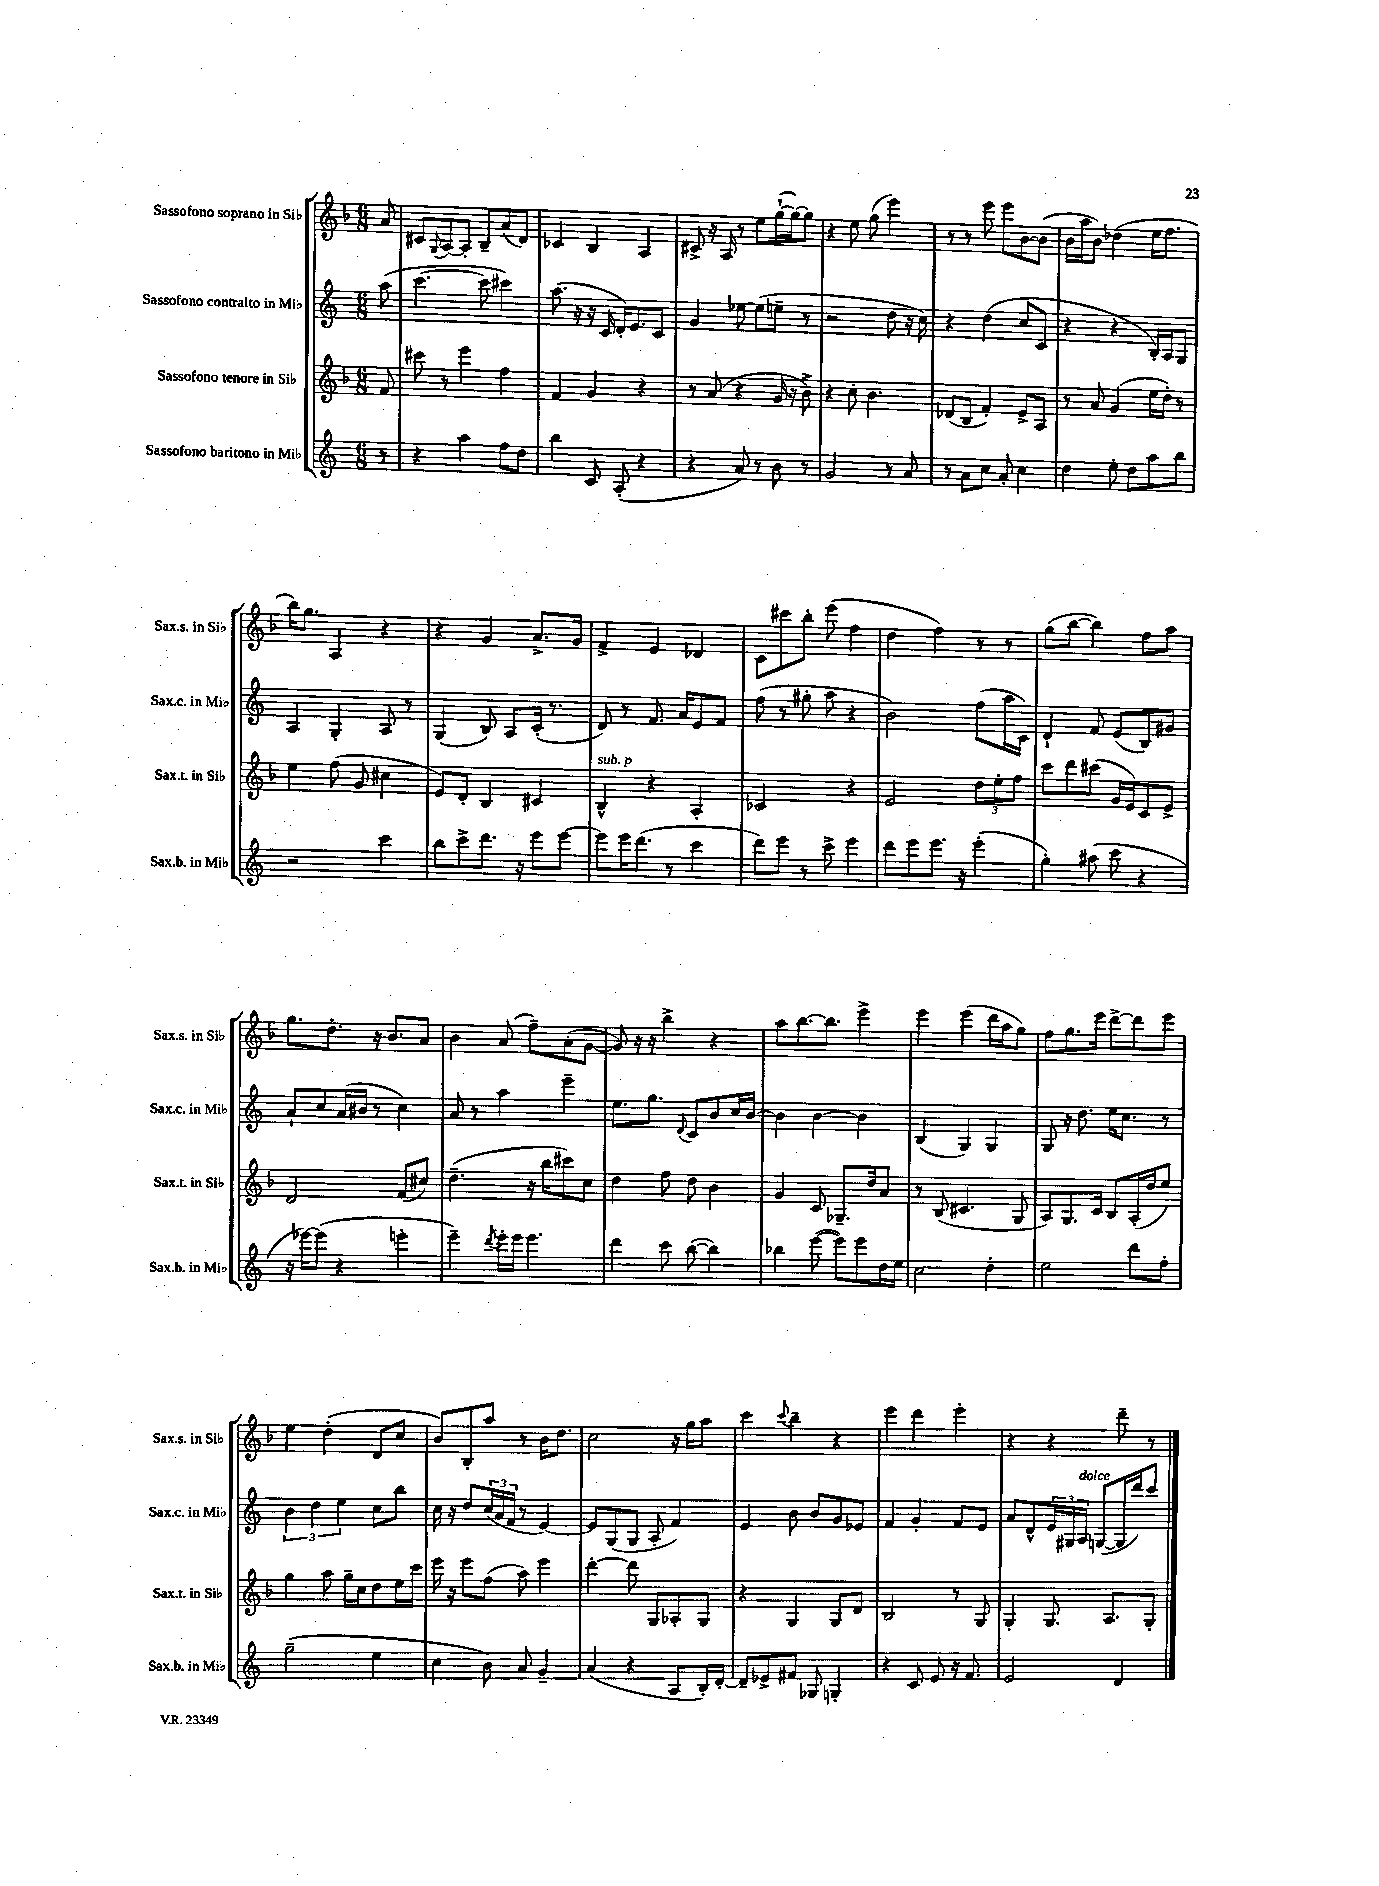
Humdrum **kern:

**kern	**kern	**kern	**kern
*staff4	*staff3	*staff2	*staff1
*clefG2	*clefG2	*clefG2	*clefG2
*k[]	*k[b-]	*k[]	*k[b-]
*M6/8	*M6/8	*M6/8	*M6/8
8r	8f	(8aa	8a
=	=	=	=
4r	8ccc#	[4.ccc	8c#
.	.	.	8qqG
.	8r	.	[8A
4aa	4eee	.	8A']
.	.	8ccc]	8B-~
8ff	4ff	4ccc#)	(8a
8dd	.	.	8d)
=	=	=	=
4bb	4f	(8.aa	4c-
.	.	16r	.
8c	4g	16r	4B-
.	.	16c	.
(8A'	.	16d')	.
.	.	8.e	.
4r	4r	.	4A
.	.	8c	.
=	=	=	=
4r	8r	4g	8c#^
.	(8a	.	16r
.	.	.	16A
8a)	4r	[8ee-	8r
8r	.	(8ee-]	8ee
8b	16g	8ee~	([16gg`
.	16r	.	16gg_)
8r	8b-^)	8r	8gg]
=	=	=	=
2g	4r	2r	4r
.	8cc'	.	8ee
.	4.b-	.	(8gg
8r	.	8dd	4eee)
8a	.	16r	.
.	.	16cc)	.
=	=	=	=
8r	(8d-	4r	8r
8a	8B-	.	8r
8cc	4f')	(4dd	8eee
8a'	.	.	8eee
4cc	8e^	8cc	[8b-
.	8A	8c	(8b-]
=	=	=	=
4dd	8r	4r	16b-
.	.	.	16aa
.	8a	.	8b-)
8ee'	(4g	4r	(4dd-
8dd	.	.	.
8aa	16ee	16B')	16ee
.	16dd')	16A	8.ff
8bb	8r	8G	.
=	=	=	=
2r	4ee	4A	16bb-)
.	.	.	8.gg
.	(8ff	4G'	4A
.	8g	.	.
4ccc	4cc#	8A	4r
.	.	8r	.
=	=	=	=
8bb	8e)	(4G	4r
8ccc^	8d'	.	.
8.ddd	4B-	8B)	4g
.	.	8A	.
16r	.	.	.
8eee	4c#	(16c'	8.a^
.	.	8.r	.
[8eee	.	.	.
.	.	.	16g
=	=	=	=
8eee]	4B-^^	8d)	4f^
16eee	.	8r	.
(8.ddd	.	.	.
.	4r	8.f	4e
8r	.	.	.
.	.	16a	.
4ccc	4A'	8e	4d-
.	.	8f	.
=	=	=	=
8ddd)	2c-	(8ff	8c
8eee	.	8r	8ccc#
8r	.	8gg#'	8bb-'
8ccc^	.	8aa	(8eee
4eee	4r	4r	4ff
=	=	=	=
8ddd	2e	2b)	4dd
8eee	.	.	.
8.eee	.	.	4ff)
16r	.	.	.
(4eee'	12dd	(8ff	8r
.	12ee'	.	.
.	.	16aa	8r
.	12ff	.	.
.	.	16c)	.
=	=	=	=
4gg')	8ccc	4d`	(8gg
.	8ddd	.	[8bb-
(8aa#	(8ccc#	8f	4bb-])
8ccc	16g	(8e	.
.	16e)	.	.
4r	8c	8B)	8ff
.	8e^	8g#	8aa
=	=	=	=
16r	2d	8a`	8.gg
[16eee-)	.	.	.
(8eee-]	.	8cc	.
.	.	.	8.dd'
4r	.	(16a	.
.	.	16b#	.
.	.	8r	16r
.	.	.	8.b-
4eee'	(8f	4cc)	.
.	8cc#)	.	8a
=	=	=	=
4eee~)	(4.dd~	8a	4b-
.	.	8r	.
8qddd	.	.	.
16eee'	.	4aa	(8a
16eee	.	.	.
4.eee	16r	.	8ff~)
.	16bb-	.	.
.	8ccc#)	4eee~	(8a'
.	8cc	.	[8g
=	=	=	=
4ddd	4dd	8.ee	8g])
.	.	.	16r
.	.	8.gg	16r
8ccc	8ff	.	4bb-^
.	.	8qqd	.
([8bb	8dd	8c	.
4bb])	4b-	8b	4r
.	.	16cc	.
.	.	[16b	.
=	=	=	=
4bb-	4g	4b]	8aa
.	.	.	[8.bb-
([8eee	8c	[4b	.
.	.	.	8.bb-]
8eee])	8.G-~	.	.
8eee	.	4b]	4eee^
.	16dd	.	.
16dd	8a	.	.
16ee	.	.	.
=	=	=	=
2cc	8r	(4B	4eee
.	(8B-	.	.
.	4.c#	4G)	(4eee
4dd'	.	4G	16ddd
.	.	.	16aa
.	8G	.	8gg)
=	=	=	=
2ee	8A)	8G	8ff
.	8.G	16r	8.gg
.	.	8.dd	.
.	16c	.	16eee
.	8B-	16ee	[8ddd^
.	.	8.cc	.
8ddd	(16A'	.	8ddd]
.	16dd	.	.
8ff'	8ee)	8r	8eee
=	=	=	=
(2gg~	4gg	6b	4ee
.	.	6dd	.
.	8aa	.	(4dd'
.	.	6ee	.
.	16gg~	.	.
.	16cc	.	.
4ee	8dd	8cc	8d
.	16ee	8bb	8cc
.	16ccc	.	.
=	=	=	=
4cc	16eee	16cc	8b-)
.	16r	16r	.
.	8eee	8dd	8B-'
8b)	(8ff	(24cc	8aa
.	.	24a	.
.	.	24f	.
8a	8aa)	8r	8r
4g~	4eee	[4e)	16b-
.	.	.	8.dd
=	=	=	=
(4a	[4ddd'	8e]	2cc
.	.	(8G	.
4r	8ddd]	8G	.
.	8G	8A'	.
8A	8A-'	4f)	16r
.	.	.	16gg
16B')	8G	.	8aa
[16d'	.	.	.
=	=	=	=
8d~]	4r	4e	4ccc
8e-^	.	.	.
.	.	.	8qqccc
8f#	4G	8b	4bb-~
8G-	.	8b	.
4G'	8G	8g	4r
.	8d	8e-	.
=	=	=	=
4r	2B-	4f	4eee
8c	.	4g'	4ddd
8e	.	.	.
16r	8r	8f	4eee'
8.f	.	.	.
.	8G	8e	.
=	=	=	=
2e	4G'	8a	4r
.	.	8d^^	.
.	8.G	24e	4r
.	.	24G#	.
.	.	24A	.
.	.	([8G	.
.	8.A	.	.
4d	.	16G]	8ddd~
.	.	16ddd)	.
.	8G'	8ccc	8r
==	==	==	==
*-	*-	*-	*-
